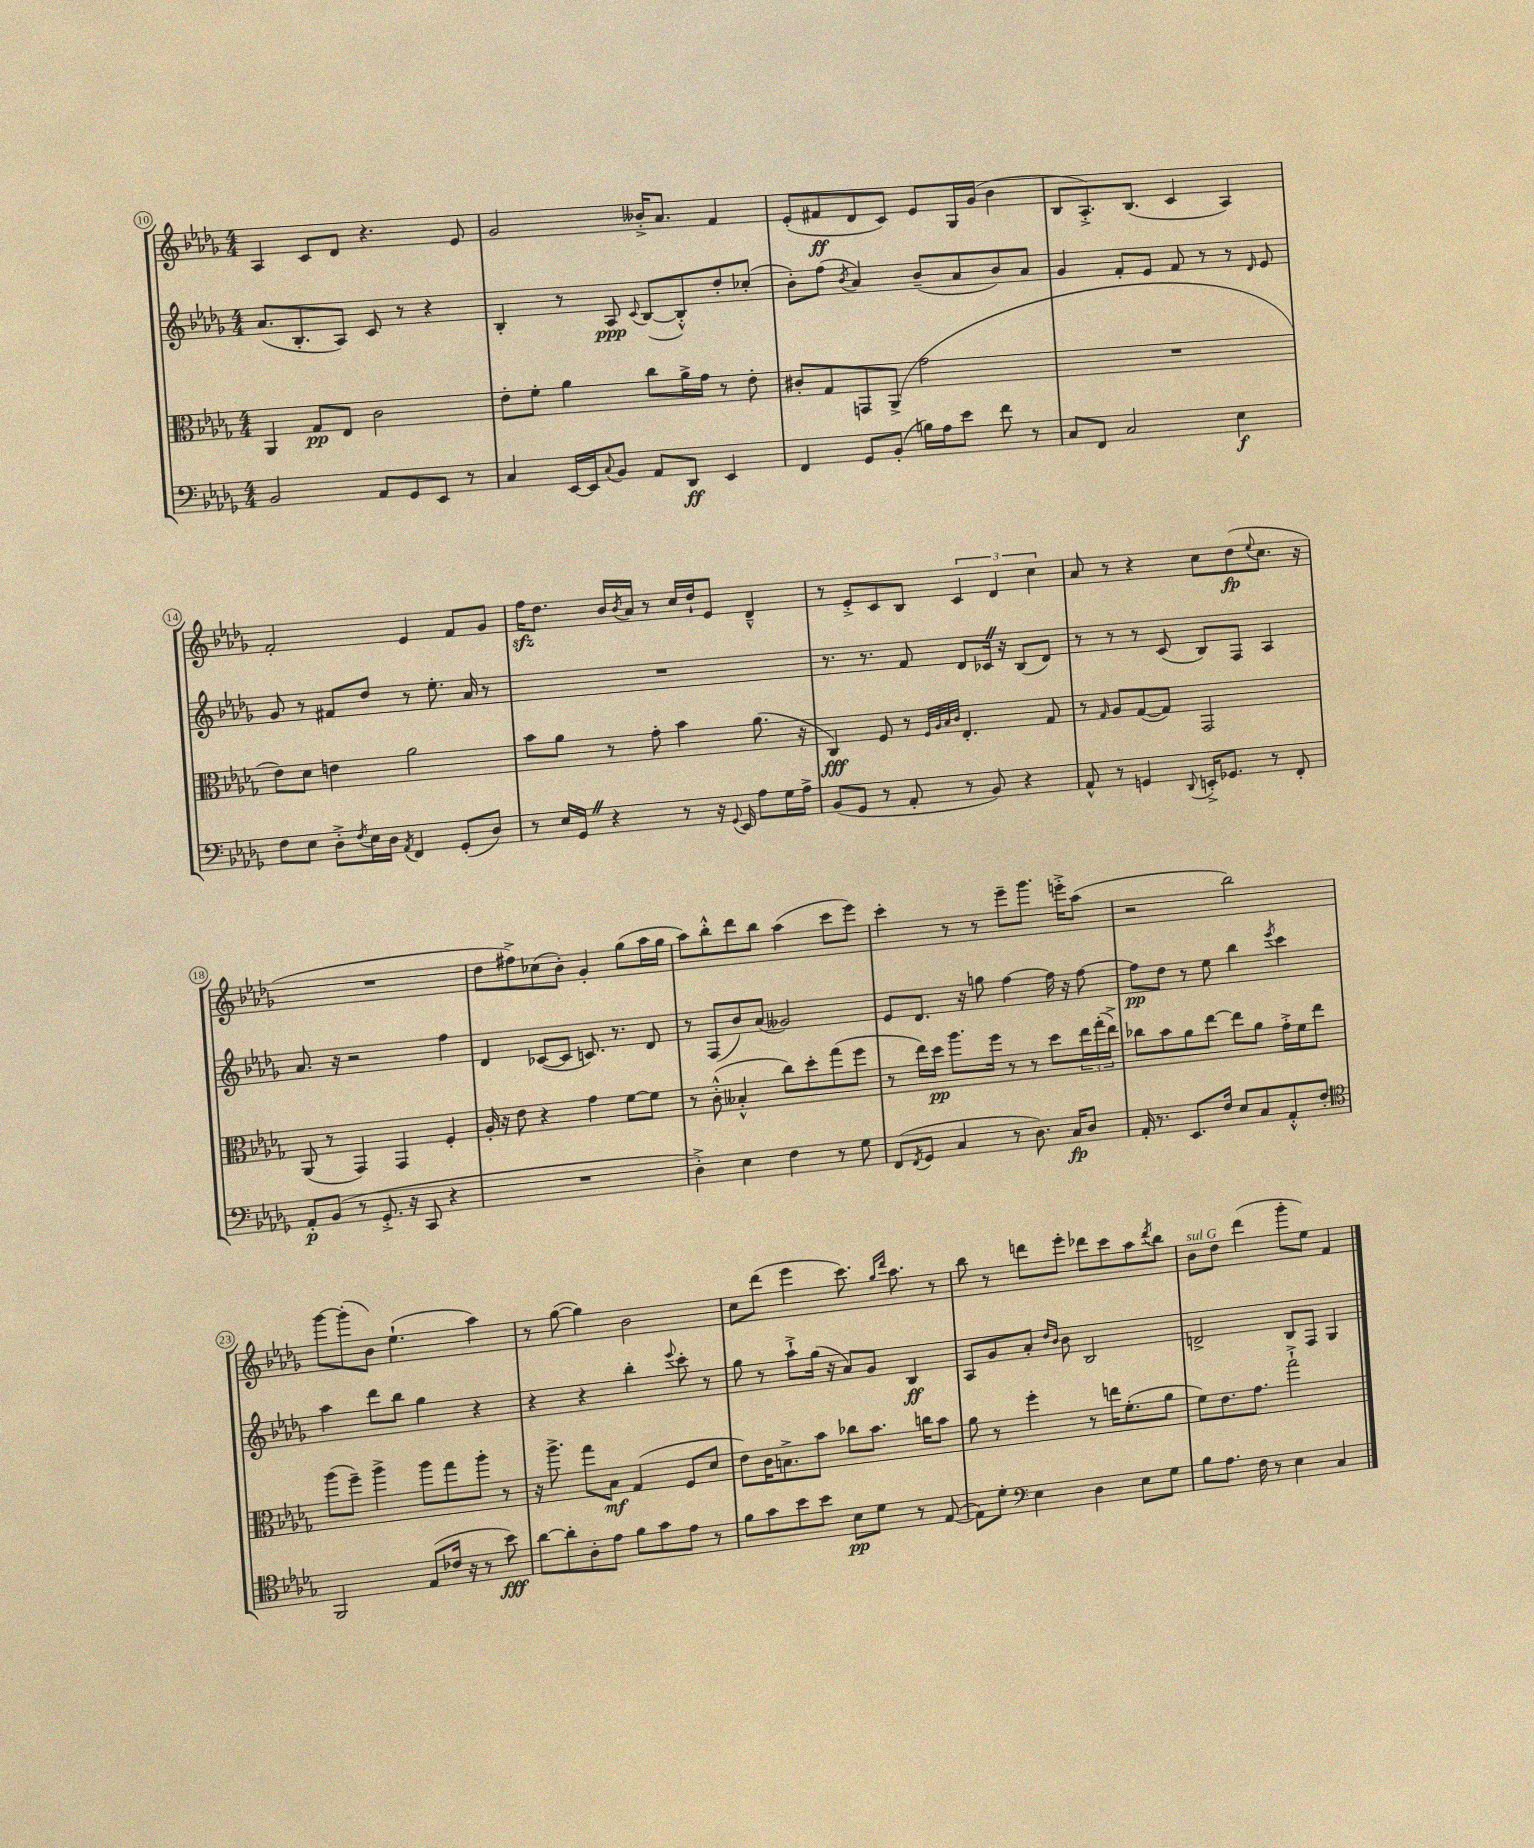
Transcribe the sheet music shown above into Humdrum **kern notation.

**kern	**kern	**kern	**kern
*staff4	*staff3	*staff2	*staff1
*clefF4	*clefC3	*clefG2	*clefG2
*k[b-e-a-d-g-]	*k[b-e-a-d-g-]	*k[b-e-a-d-g-]	*k[b-e-a-d-g-]
*M4/4	*M4/4	*M4/4	*M4/4
2BB-	4AA-	(8.a-	4A-
.	.	8.B-'	.
.	8G-	.	8c
.	8E-	8A-)	8d-
8AA-	2c	8c	4.r
8GG-	.	8r	.
8EE-	.	4r	.
8r	.	.	8e-
=	=	=	=
4C	8e-'	4B-'	2g-
.	8f'	.	.
[16EE-	4a-	8r	.
16EE-]	.	.	.
8qqC	.	.	.
8BB-	.	8A-	.
.	.	8qqc	.
8AA-	8cc	([8B-	16b--'^
.	.	.	8.a-
8DD-	16a-^	8B-'^^])	.
.	16g-	.	.
4EE-	8r	8dd-'	4f
.	8e-'	(8cc-'	.
=	=	=	=
4FF	8c#'	8b-')	(8e-'
.	8G-	(8ff	8f#
.	.	8qb-	.
8GG-	8GG	4a-)	8d-
(8BB-'	(8AA-^	.	8c)
16B)	2g-	(8b-~	8e-
16A-	.	.	.
8e-	.	8a-	16G-
.	.	.	(16g-
8f	.	8b-)	4b-
8r	.	8a-	.
=	=	=	=
8C	1r	4g-	8B-
8FF	.	.	8.A-'^)
2C	.	8f'	.
.	.	.	(8.B-
.	.	8e-	.
.	.	8f	4c
.	.	8r	.
4E-	.	8r	4A-)
.	.	16qqd-	.
.	.	8e-	.
=	=	=	=
8F	8e-)	8g-	2f'
8E-	8d-	8r	.
8D-'^	4e	8f#	.
8qF	.	.	.
16E-	.	8dd-	.
16D-	.	.	.
8qAA-	.	.	.
4FF	2a-	8r	4e-
.	.	8.ee-'	.
(8GG-'	.	.	8f
.	.	16a-	.
8D-)	.	8r	8g-
=	=	=	=
8r	8b-	1r	16ff
.	.	.	8.dd-
16E-	8a-	.	.
16GG-	.	.	.
4r	8r	.	16b-
.	.	.	8qb-
.	.	.	16a-
.	8g-'	.	8r
8r	4b-	.	16cc
.	.	.	16dd-`
16r	.	.	8e-
8qqGG-	.	.	.
16EE-	.	.	.
8A-	(8.a-	.	4d-~^^
16G-	.	.	.
16A-^	16r	.	.
=	=	=	=
(8BB-	4C)	8.r	8r
8GG-	.	.	8e-'^
.	.	8.r	.
8r	8F	.	8c
8AA-'	8r	8f	8B-
.	32qqF	.	.
.	32qqA-	.	.
.	32qqB-	.	.
.	32qqc	.	.
8r	4.E-'	8d-	6c
8BB-)	.	16c-	.
.	.	.	6d-
.	.	16r	.
4r	.	(8B-	.
.	.	.	6cc
.	8G-	8d-)	.
=	=	=	=
8AA-^^	8r	8r	8a-
.	16qqG-	.	.
8r	8A-	8r	8r
4GG	([8G-	8r	4r
.	8G-])	(8c	.
8qqDD-	.	.	.
16EE'^	2GG-	8B-)	8cc
8.GG-	.	.	.
.	.	8F	(8dd-
.	.	.	8qqee-
8r	.	4A-	8.cc
8FF'	.	.	.
.	.	.	16r
=	=	=	=
8AA-'	(8AA-	8.a-	1r
(8BB-	8r	.	.
.	.	16r	.
8r	4GG-)	2r	.
8.GG-'^	.	.	.
.	4GG-	.	.
16r	.	.	.
8CC	.	.	.
4r	4F'	4ff	.
=	=	=	=
1r	16A-'	4d-	8dd-
.	16r	.	.
.	8e-	.	8ff#^)
.	4r	([8c-	(8cc-
.	.	8c-]	8b-')
.	4g-	8.c)	4g-'
.	.	8.r	.
.	[8f	.	(8gg-
.	8f]	8d-	16aa-
.	.	.	16gg-
=	=	=	=
4D-'^)	8r	8r	8aa-)
.	(8c'^^	(8F	8bb-'^^
4E-	4B--'^^	8b-)	8ddd-
.	.	(8a-	8bb-
4F	8cc)	2g--)	(4aa-
.	8dd-'	.	.
8r	(8gg-	.	8ccc
8G-	8ff	.	8eee-)
=	=	=	=
(8FF	8r	8e-	4ccc'
8qFF	.	.	.
8GG-	16ee-)	8.d-	.
.	16dd-	.	.
4C	8.aa-	.	8r
.	.	16r	.
.	.	8gg	8r
.	16ff	.	.
8r	8r	[4ff	8eee-~
8.D-)	8r	.	8.ggg-
.	8dd-	16ff]	.
16C	.	16r	16eee'^
8D-	24ee-	[8ff	(8aa-
.	(24gg-'	.	.
.	24ee-^)	.	.
=	=	=	=
16AA-'	8cc-	8ff]	2r
8.r	.	.	.
.	8b-	8dd-	.
8.EE-	8a-	8r	.
.	[8ee-	8ee-	.
16F	.	.	.
8E-	8ee-]	4bb-	2bb-)
8C	8a-	.	.
.	.	8qeee-	.
8AA-'^^	16g-'^	4ccc	.
.	16f	.	.
8F'	8ee-	.	.
=	=	=	=
*clefC4	*	*	*
2FF	(8aa-	4aa-	[8ggg-
.	8ff~)	.	(8ggg-']
.	4aa-^	8ddd-	8b-)
.	.	8bb-	(4.ee-`
(8E-	8aa-	4gg-	.
16c-	8gg-	.	.
16r	.	.	.
8r	8aa-'	4r	4aa-)
8b-)	8r	.	.
=	=	=	=
[8a-	16r	4r	8r
.	8.aa-^	.	.
8a-']	.	.	([8gg-
8A-'	8gg-	4r	4gg-])
8e-	8B-	.	.
8f	(4G-	4bb-'	2b-
8g-	.	.	.
.	.	8qqeee-	.
8e-	8F	8ccc'	.
8r	8d-	8r	.
=	=	=	=
8f	8e-)	8gg-	8cc
8g-	16c	8r	(8ddd-
.	8.B^	.	.
8b-	.	8aa-`^	4eee-
8b-	8b-	(16gg-	.
.	.	16r	.
8B-	8cc-	8a-)	8.ccc)
8d-	8.b-	8g-	.
.	.	.	16qqgg-
.	.	.	16qqddd-
.	.	.	8.aa-
8r	.	4B-	.
.	16cc	.	.
([8E-	8b-	.	8r
=	=	=	=
8E-])	8a-	8A-	8bb-
8d-'	8r	8g-	8r
*clefF4	*	*	*
4E-	4ff'	8a-'	8ddd
.	.	16qqdd-	.
.	.	16qqb-	.
.	.	8b-	8eee-'
4D-	8r	2B-	8ddd-
.	16ee	.	8ccc
.	(8.f'	.	.
8E-	.	.	8aa-
.	.	.	8qddd-
8G-	8a-	.	8bb-
=	=	=	=
8B-	8f)	2d^	8b-
8.A-	8.e-	.	8dd-
.	.	.	(4ddd-
16F	8.g-	.	.
8r	.	.	.
4E-	2gg-`^	8B-	8ggg-'
.	.	8F	8ee-)
4C	.	4G-	4f
==	==	==	==
*-	*-	*-	*-
